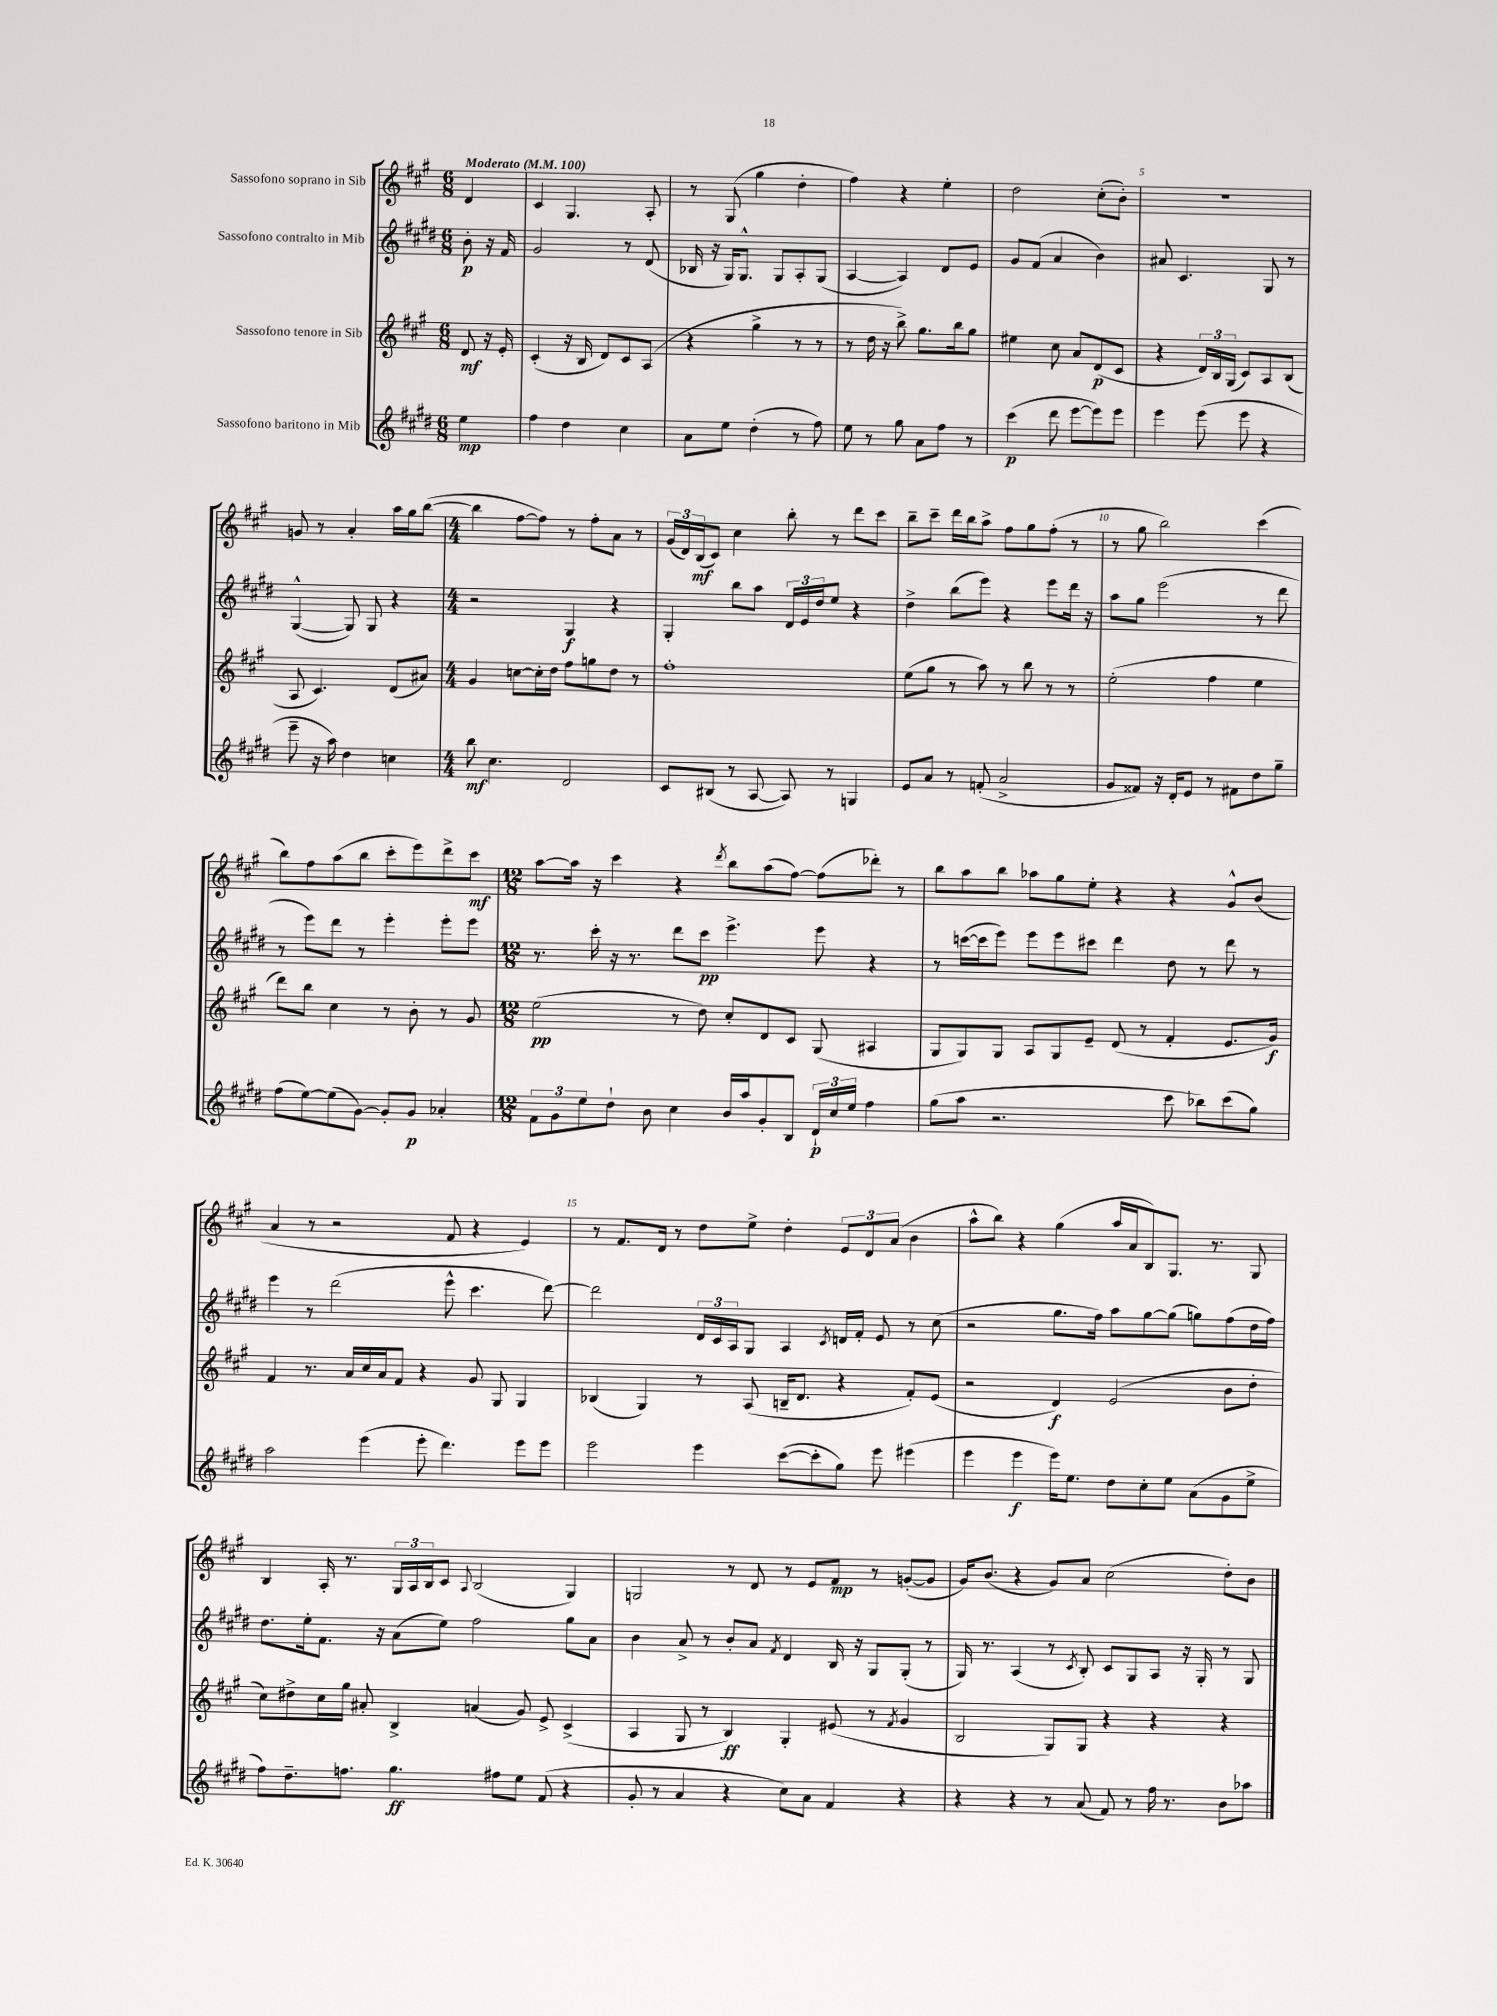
<<
\new StaffGroup <<
\new Staff = "s0" \with { instrumentName = "Sassofono soprano in Sib" } {
    \clef treble \key a \major \numericTimeSignature \time 6/8 \partial 4 \tempo "Moderato" 4 = 100
    d'4 |
    cis'4 gis4. a8-. |
    r8 gis8( gis''4 d''4-. |
    fis''4) r4 e''4-. |
    d''2 cis''8-.( b'8-.) |
    R2. |
    g'8 r8 a'4-. a''16 gis''16 b''8~( |
    \numericTimeSignature \time 4/4 b''4 fis''8~ fis''8) r8 fis''8-. a'8 r8 |
    \tuplet 3/2 { gis'16( d'16) b16\mf( } cis'8) cis''4 b''8-. r8 d'''8 cis'''8 |
    b''8-- cis'''8-- d'''16 b''16 a''8-> fis''8 gis''8 fis''8-.( r8 |
    r8 gis''8 b''2) cis'''4( |
    b''8) fis''8 a''8( b''8 cis'''8-. e'''8) d'''8-> cis'''8\mf |
    \numericTimeSignature \time 12/8 a''8~ a''16 r16 cis'''4 r4 \acciaccatura { d'''8 } b''8 a''8( fis''8~) fis''8( des'''8-.) r8 |
    b''8 a''8 b''8 aes''8 gis''8 e''8-. r4 r4 gis'8-^ b'8( |
    a'4 r8 r2 fis'8 r4 e'4) |
    r8 fis'8. d'16 r8 d''8 e''8-> d''4-. \tuplet 3/2 { e'8 d'8 a'8( } b'4 |
    a''8-^ b''8) r4 gis''4( a''16 a'16 b8) gis8. r8. gis8 |
    b4 a16-. r8. \tuplet 3/2 { gis16 a16 b16 } cis'8 \appoggiatura { a8 } b2( gis4) |
    g2 r8 d'8 r8 e'8 fis'8\mp r8 g'8~-.( g'8 |
    gis'16) b'8.( r4 gis'8) a'8 cis''2( d''8-.) b'8 \bar "|." |
}
\new Staff = "s1" \with { instrumentName = "Sassofono contralto in Mib" } {
    \clef treble \key e \major \numericTimeSignature \time 6/8 \partial 4
    b'8-.\p r16 fis'16 |
    gis'2 r8 dis'8( |
    bes16 r16 gis16) gis8.-^ gis8 a8-. gis8( |
    a4~ a4) dis'8 e'8 |
    gis'8 fis'8( a'4 b'4) |
    ais'8 cis'4. gis8 r8 |
    gis4~-^( gis8) gis8 r4 |
    \numericTimeSignature \time 4/4 r2 gis4\f r4 |
    gis4-. b''8 a''8 \tuplet 3/2 { dis'16 e'16 dis''16 } e''8 r4 |
    dis''4-> b''8( e'''8) r4 e'''8 dis'''16 r16 |
    a''8 gis''8 e'''2( r8 dis'''8 |
    r8 e'''8) dis'''8 r8 e'''4-. e'''8-. e'''8 |
    \numericTimeSignature \time 12/8 r8. cis'''16-. r16 r8. dis'''8 cis'''8\pp e'''4.-> e'''8 r4 |
    r8 c'''16~( c'''16 e'''8) e'''8 e'''8 cis'''8 dis'''4 dis''8 r8 dis'''8 r8 |
    e'''4 r8 dis'''2( e'''8-^ cis'''4. dis'''8~) |
    dis'''2 \tuplet 3/2 { dis'16 cis'16 a16 } gis8 a4 \acciaccatura { cis'8 } d'16 fis'16-. e'8 r8 cis''8( |
    r2 gis''8. fis''16) a''8 gis''8~ gis''8( g''8) fis''8( dis''16 fis''16) |
    dis''8. e''16-. fis'8. r16 a'8( e''8) fis''2 gis''8 a'8 |
    b'4 a'8-> r8 b'8-. a'8 \acciaccatura { fis'8 } dis'4 b16 r16 gis8 gis8-.( r8 |
    gis16) r8. a4( r8 \acciaccatura { cis'8 } b8-.) cis'8 gis8 a8 r16 gis16-. r8 gis8 \bar "|." |
}
\new Staff = "s2" \with { instrumentName = "Sassofono tenore in Sib" } {
    \clef treble \key a \major \numericTimeSignature \time 6/8 \partial 4
    d'8\mf r16 e'16-. |
    cis'4-.( r16 b16 d'8) cis'8 a8( |
    r4 gis''4-> r8 r8 |
    r8 d''16 r16 b''8->) gis''8. b''16 gis''8 |
    eis''4 cis''8 a'8 d'8\p( cis'8 |
    r4 \tuplet 3/2 { d'16) b16 gis16( } cis'8) a8 b8( |
    a8 cis'4.) d'8( ais'8) |
    \numericTimeSignature \time 4/4 gis'4 c''8~ c''16-. d''16 fis''8 g''8 d''8 r8 |
    fis''1-. |
    e''8( gis''8 r8 a''8) r8 b''8 r8 r8 |
    e''2-.( fis''4 e''4 |
    d'''8) b''8 cis''4 r8 b'8-. r8 gis'8 |
    \numericTimeSignature \time 12/8 e''2\pp( r8 d''8) cis''8-. d'8 cis'8 gis8( ais4 |
    gis8 gis8) gis8 a8 gis8 e'8-- d'8( r8 fis'4-. e'8. gis'16\f) |
    fis'4 r8. a'16 cis''16 a'16 fis'8 r4 gis'8 gis8 gis4 |
    bes4( gis4) r8 a8( b16-- d'8. r4 fis'8-.) e'8( |
    r2 d'4\f) e'2( b'8 d''8-. |
    cis''8) dis''8-> cis''16 gis''16 ais'8-. b4-> a'4( gis'8) e'8-> cis'4->( |
    a4 gis8 r8 b4\ff) gis4-. eis'8( r8 \acciaccatura { fis'8 } gis'4 |
    b2 gis8) gis8 r4 r4 r4 \bar "|." |
}
\new Staff = "s3" \with { instrumentName = "Sassofono baritono in Mib" } {
    \clef treble \key e \major \numericTimeSignature \time 6/8 \partial 4
    e''4\mp |
    fis''4 dis''4 cis''4 |
    a'8 e''8 dis''4-.( r8 fis''8) |
    e''8 r8 gis''8 a'8 fis''8 r8 |
    cis'''4\p( dis'''8 e'''8~ e'''8) e'''8 |
    e'''4 e'''8( e'''8 r4 |
    e'''8-- r16 a''16) dis''4 c''4 |
    \numericTimeSignature \time 4/4 b''8\mf cis''4. dis'2 |
    cis'8 bis8( r8 a8~ a8) r8 g4 |
    e'8 a'8 r8 f'8-.( a'2-> |
    gis'8 fisis'8) r16 dis'16-. e'8 r8 fis'8 dis''8 gis''8-- |
    fis''8( e''8~) e''8( gis'8~) gis'8-. gis'8\p aes'4-. |
    \numericTimeSignature \time 12/8 \tuplet 3/2 { fis'8 gis'8 e''8 } dis''8-! b'8 cis''4 b'16 a''16 gis'8-. b8 \tuplet 3/2 { dis'16-!\p cis''16 e''16 } fis''4 |
    gis''8( a''8 r2. cis'''8 bes''8) cis'''8( gis''8) |
    a''2 e'''4( e'''8-. dis'''4.) e'''8 e'''8 |
    e'''2 e'''4 cis'''8~( cis'''8-. gis''8) e'''8 eis'''4( |
    e'''4 e'''4\f e'''16) e''8. dis''8 cis''8-. e''8 a'8( gis'8 e''8-> |
    fis''8) dis''8.-- f''8. gis''4.\ff fis''8 e''8 fis'8( r4 |
    gis'8-. r8 a'4 r4 cis''8) a'8 fis'4 r4 |
    r4 r4 r8 a'8( fis'8) r8 fis''16 r8. b'8 aes''8 \bar "|." |
}
>>
>>
\layout { \context { \Score \override BarNumber.break-visibility = ##(#f #t #t) barNumberVisibility = #(every-nth-bar-number-visible 5) } }
